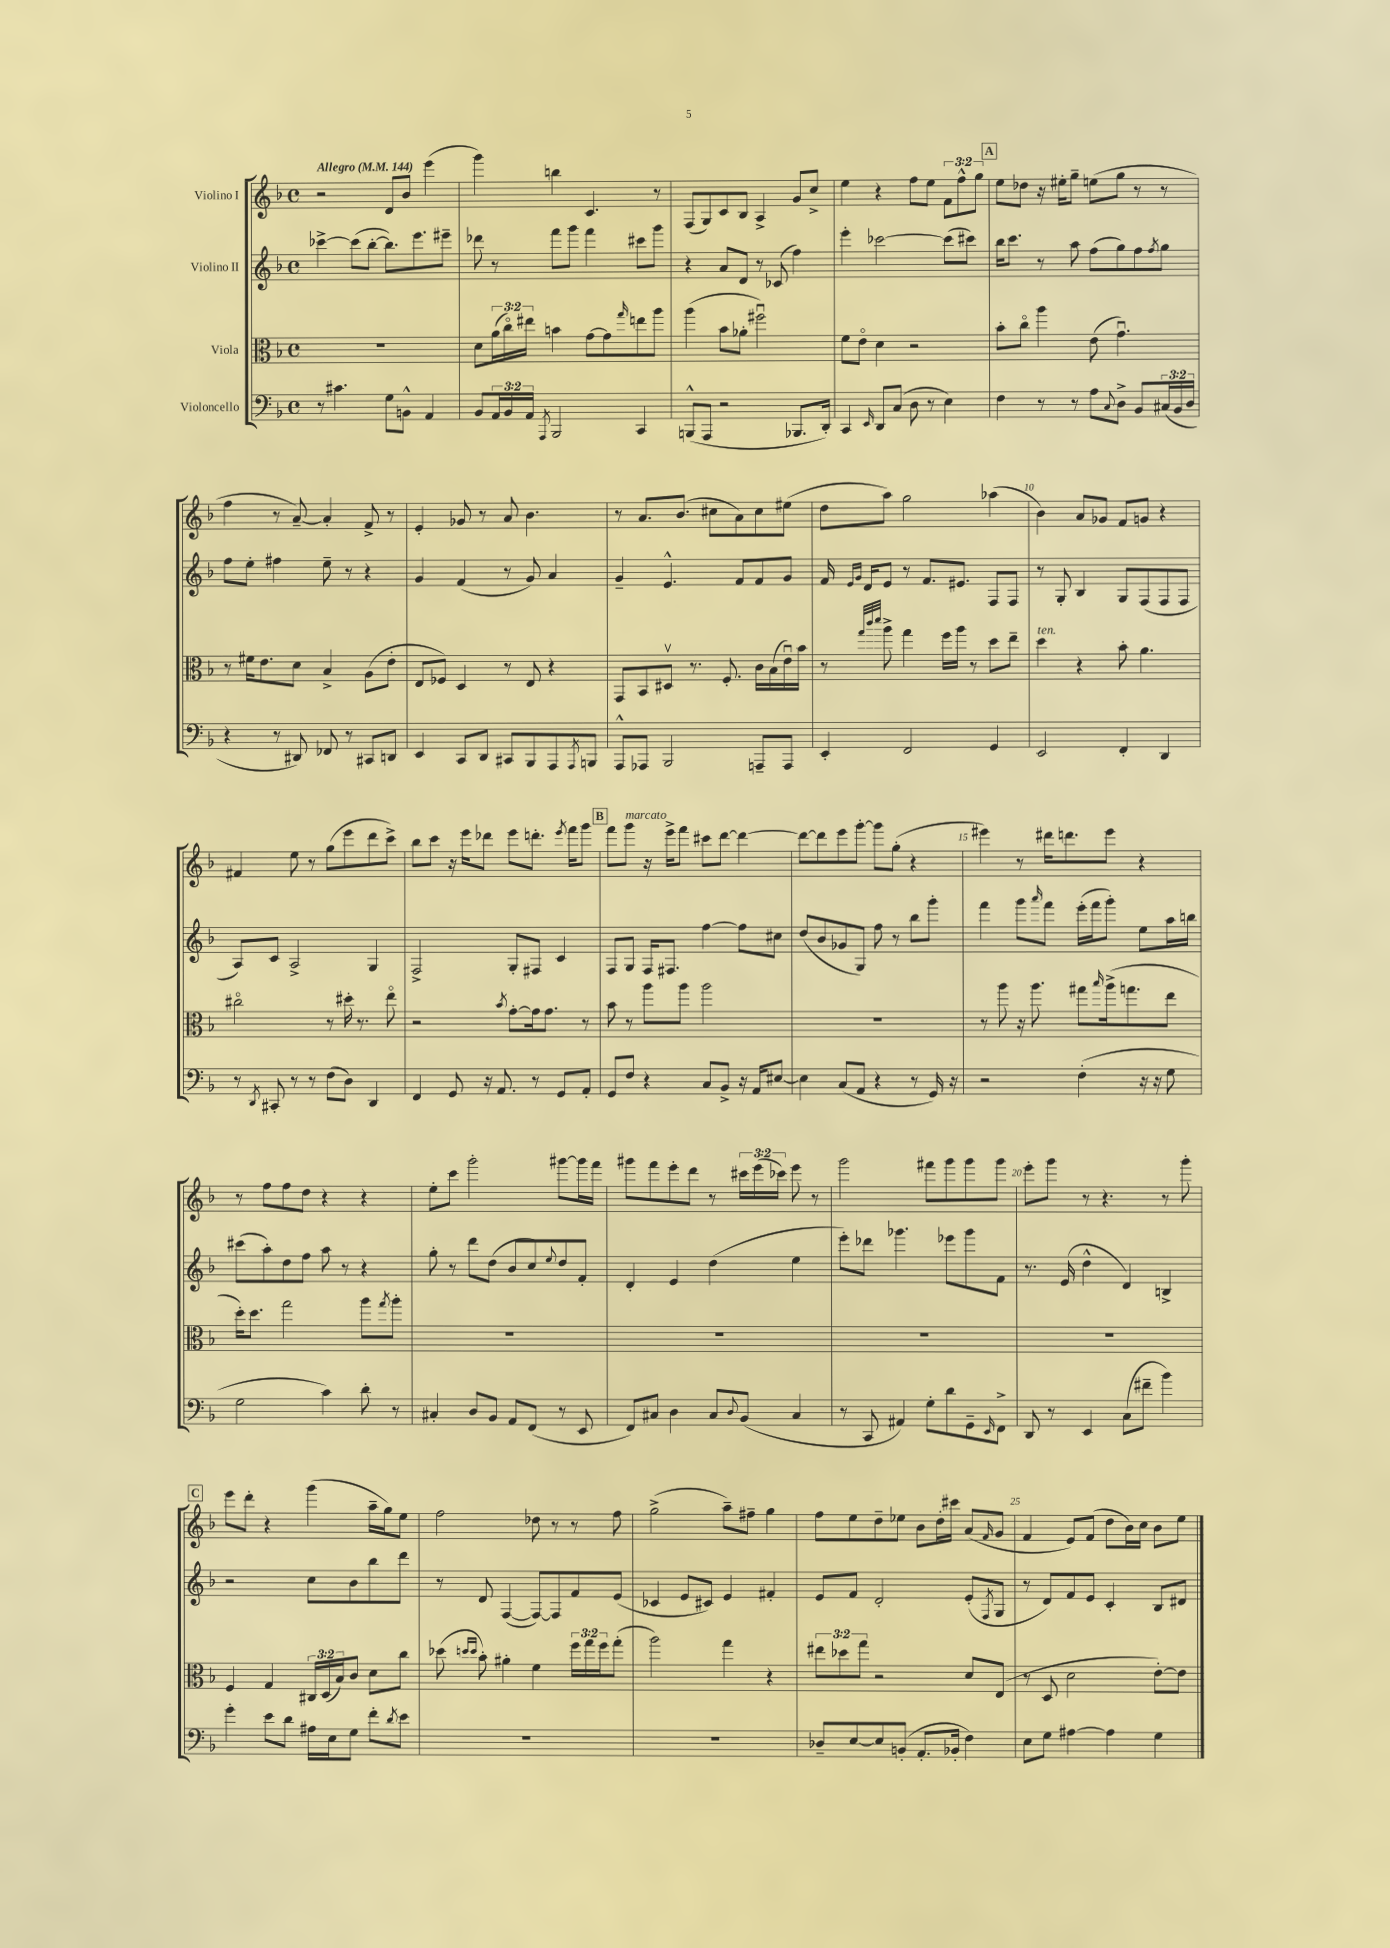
<<
\new StaffGroup <<
\new Staff = "s0" \with { instrumentName = "Violino I" } {
    \clef treble \key f \major \defaultTimeSignature \time 4/4 \override Staff.TupletNumber.text = #tuplet-number::calc-fraction-text \tempo "Allegro" 4 = 144
    r2 d'8 bes'8 e'''4( |
    g'''4) b''4 c'4. r8 |
    f8( g8) c'8 bes8 a4-> g'8 c''8-> |
    e''4 r4 f''8 e''8 \tuplet 3/2 { f'8 f''8-^ g''8 } |
    \mark \markup { \box "A" } e''8 des''8 r16 eis''16-. g''8-- e''8( g''8 r8 r8 |
    f''4 r8 a'8~--) a'4-. f'8-> r8 |
    e'4-. ges'8 r8 a'8 bes'4. |
    r8 a'8. bes'8.( cis''8 a'8) cis''8 eis''8( |
    d''8 a''8) g''2 aes''4( |
    bes'4) a'8 ges'8 f'8 g'8 r4 |
    fis'4 e''8 r8 g''8( e'''8 d'''8 c'''8->) |
    bes''8 c'''8 r16 e'''16 des'''8 e'''8 d'''8.-. \acciaccatura { e'''8 } f'''16 g'''8 |
    \mark \markup { \box "B" } f'''8 g'''8^\markup { \italic "marcato" } r16 e'''16-> f'''8 cis'''8 d'''8~ d'''4~ |
    d'''8~ d'''8 e'''8 g'''8~-. g'''8 g''8-.( r4 |
    eis'''4) r8 dis'''16 d'''8. eis'''8 r4 |
    r8 f''8 f''8 d''8 r4 r4 |
    e''8-. c'''8 g'''2-. gis'''8~ gis'''16 f'''16 |
    gis'''8 f'''8 e'''8-. d'''8 r8 \tuplet 3/2 { cis'''16 e'''16( ces'''16) } e'''8 r8 |
    g'''2 fis'''8 g'''8 g'''8 g'''8 |
    e'''8-. g'''8 r8 r4. r8 g'''8-. |
    \mark \markup { \box "C" } e'''8 d'''8-. r4 g'''4( a''16-- g''16) e''8 |
    f''2 des''8 r8 r8 f''8 |
    g''2->( a''8--) fis''8-- g''4 |
    f''8 e''8 d''8-- ees''8 bes'8 d''16-. cis'''16 a'8( \grace { f'16 } g'8 |
    f'4 e'8) f'8( d''8 bes'16) c''16 bes'8 e''8 \bar "|." |
}
\new Staff = "s1" \with { instrumentName = "Violino II" } {
    \clef treble \key f \major \defaultTimeSignature \time 4/4
    ces'''4~-> ces'''8( bes''8~-. bes''8.) e'''8. eis'''8-- |
    des'''8 r8 f'''8 g'''8 f'''4 cis'''8 g'''8 |
    r4 a'8 d'8 r8 ces'8( f''4) |
    e'''4-. ces'''2~ ces'''8( cis'''8) |
    \mark \markup { \box "A" } bes''16 c'''8. r8 a''8 f''8( g''8) f''8 \acciaccatura { f''8 } g''8 |
    f''8 e''8-. fis''4 e''8-- r8 r4 |
    g'4 f'4( r8 g'8) a'4 |
    g'4-- e'4.-^ f'8 f'8 g'8 |
    f'16 \grace { e'16 g'16 } d'16 e'8 r8 f'8. eis'8. f8 f8 |
    r8 g8-. bes4 g8 f8( f8 f8 |
    a8) c'8 a2-> g4 |
    f2-> g8-. fis8 c'4 |
    \mark \markup { \box "B" } f8 g8 f16 fis8. f''4~ f''8 cis''8 |
    d''8( bes'8 ges'8 g8) f''8 r8 bes''8 g'''8-. |
    f'''4 g'''8 \grace { a'''16 } f'''8 e'''16-.( f'''16 g'''8-.) e''8 a''16 b''16 |
    cis'''8( a''8-.) d''8 f''8 a''8 r8 r4 |
    g''8-. r8 d'''8 d''8( bes'8 c''8) \appoggiatura { e''8 } d''8 f'8-. |
    d'4-. e'4 d''4( e''4 |
    e'''8-.) des'''8 ges'''4. ees'''8 ges'''8 f'8 |
    r8. e'16( d''4-^ d'4) b4-> |
    \mark \markup { \box "C" } r2 c''8 bes'8 bes''8 d'''8 |
    r8 d'8 f4~( f8~) f8 f'8 e'8( |
    ces'4 e'8 cis'8) e'4 fis'4-. |
    e'8 f'8 d'2-. e'8-.( \acciaccatura { f8 } g8 |
    r8 d'8) f'8 e'8 c'4-. bes8 dis'8 \bar "|." |
}
\new Staff = "s2" \with { instrumentName = "Viola" } {
    \clef alto \key f \major \defaultTimeSignature \time 4/4 \override Staff.TupletNumber.text = #tuplet-number::calc-fraction-text
    R1 |
    d'8 \tuplet 3/2 { a'16( c''16\flageolet) eis''16 } b'4 g'8~ g'8 \grace { g''16 } e''8 a''8 |
    a''4( bes'8 aes'8-. fis''2\downbow) |
    f'8 e'8\flageolet d'4 r2 |
    \mark \markup { \box "A" } bes'8-. c''8\flageolet a''4 e'8( g'4.\downbow) |
    r8 fis'16 e'8. d'8 bes4-> a8( e'8-. |
    e8 fes8) d4 r8 e8 r4 |
    g,8 bes,8 dis8\upbow r8. f8.-. c'16 bes16( e'16\downbow) bes'16 |
    r8 \grace { g''32 c'''32 d'''32 } a''8-> g''4 f''16 a''16 r8 d''8 e''8-- |
    d''4^\markup { \italic "ten." } r4 bes'8-. a'4. |
    cis''2\flageolet r8 dis''16-. r8. e''8\flageolet |
    r2 \acciaccatura { bes'8 } g'8~-. g'16 g'8. r8 |
    \mark \markup { \box "B" } bes'8 r8 a''8 a''8 a''2 |
    R1 |
    r8 a''8 r16 a''8. gis''8 \grace { bes''16 } a''16->( g''8. e''8 |
    d''16-.) d''8. g''2 a''8 \acciaccatura { g''8 } a''8-. |
    R1 |
    R1 |
    R1 |
    R1 |
    \mark \markup { \box "C" } f4 g4 \tuplet 3/2 { cis16 d16( bes16) } c'8 d'8 c''8 |
    des''8( \grace { d''16 d''16 } bes'8-.) ais'4-. f'4 \tuplet 3/2 { f''16 g''16 f''16 } g''8-.( |
    a''2) g''4 r4 |
    \tuplet 3/2 { eis''8 des''8 g''8 } r2 d'8 e8( |
    r8 d8 d'2 e'8~-.) e'8 \bar "|." |
}
\new Staff = "s3" \with { instrumentName = "Violoncello" } {
    \clef bass \key f \major \defaultTimeSignature \time 4/4 \override Staff.TupletNumber.text = #tuplet-number::calc-fraction-text
    r8 cis'4. g8 b,8-^ a,4 |
    bes,8 \tuplet 3/2 { a,16 bes,16 a,16 } \acciaccatura { a,,8 } bes,,2 c,4 |
    b,,8-^( a,,8 r2 bes,,8. d,16-.) |
    c,4 \grace { e,16 } d,8 c8( d8 r8 e4) |
    \mark \markup { \box "A" } f4 r8 r8 a8 \appoggiatura { c8 } d8-> bes,8 \tuplet 3/2 { cis16( bes,16 d16 } |
    r4 r8 dis,8) fes,8 r8 cis,8 d,8 |
    e,4 c,8 d,8 cis,8 bes,,8 a,,8 \acciaccatura { a,,8 } b,,8 |
    a,,8-^ aes,,8 bes,,2 a,,8-- a,,8 |
    e,4-. f,2 g,4 |
    e,2 f,4-. d,4 |
    r8 \acciaccatura { d,8 } cis,8-. r8 r8 f8( d8) d,4 |
    f,4 g,8 r16 a,8. r8 g,8 a,8-. |
    \mark \markup { \box "B" } g,8 f8 r4 c8 bes,8-> r16 a,16 eis8~ |
    eis4 c8( a,8 r4 r8 g,16) r16 |
    r2 f4-.( r16 r16 g8 |
    g2 c'4) d'8-. r8 |
    cis4-. d8 bes,8 a,8 f,8( r8 e,8 |
    f,8) cis8 d4 cis8 \appoggiatura { d8 } bes,8( cis4 |
    r8 c,8 ais,4) g8-. d'8 g,8-- \grace { e,16 } f,8-> |
    d,8 r8 e,4 c8( fis'8-- bes'4) |
    \mark \markup { \box "C" } g'4-. e'8 d'8 ais16 e16 g8 f'8-. \acciaccatura { d'8 } e'8 |
    R1 |
    R1 |
    des8-- e8~ e8 b,8-.( a,8.-. bes,16-. f4) |
    e8 g8 ais4~ ais4 g4 \bar "|." |
}
>>
>>
\layout { \context { \Score \override BarNumber.break-visibility = ##(#f #t #t) barNumberVisibility = #(every-nth-bar-number-visible 5) } }
